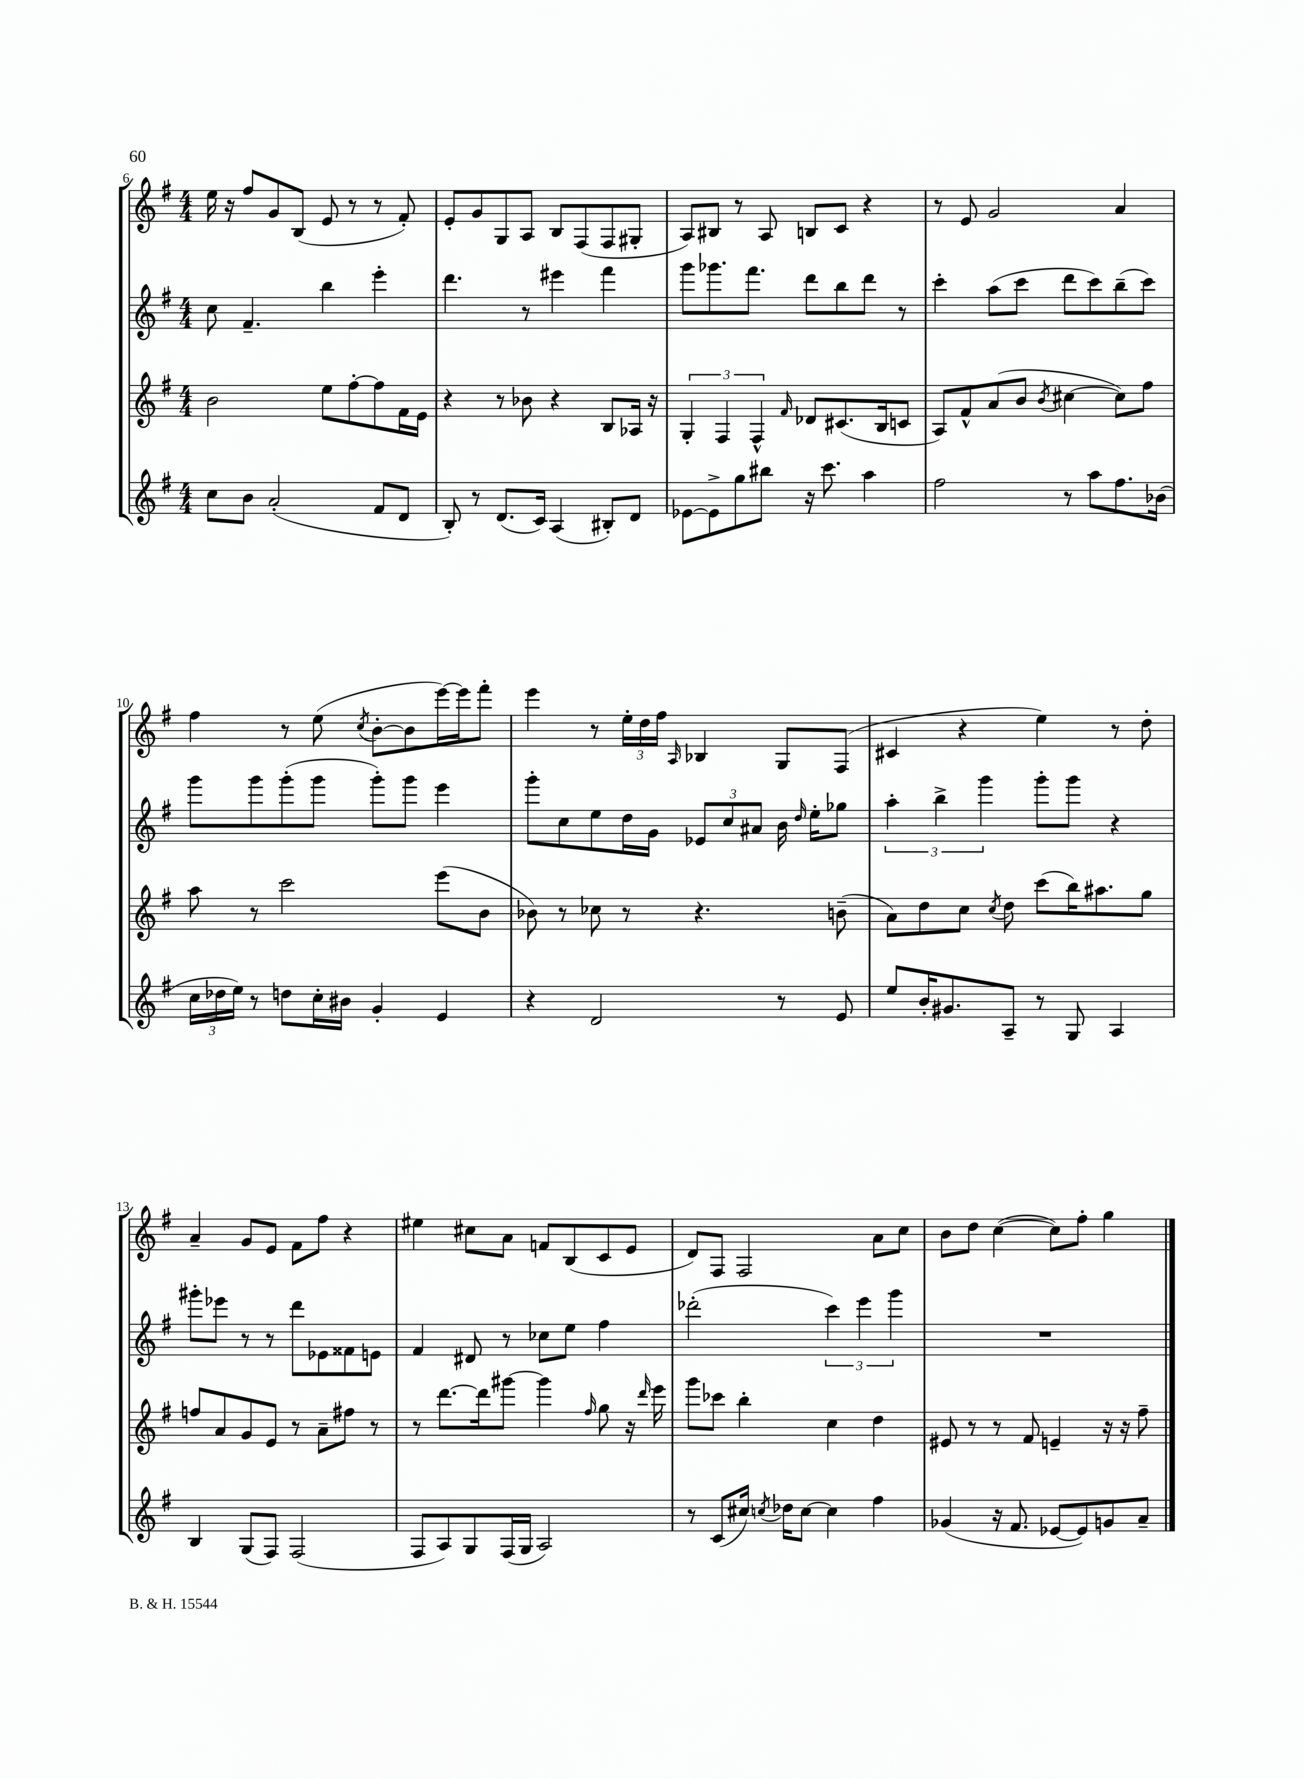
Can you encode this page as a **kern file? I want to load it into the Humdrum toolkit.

**kern	**kern	**kern	**kern
*staff4	*staff3	*staff2	*staff1
*clefG2	*clefG2	*clefG2	*clefG2
*k[f#]	*k[f#]	*k[f#]	*k[f#]
*M4/4	*M4/4	*M4/4	*M4/4
8cc	2b	8cc	16ee
.	.	.	16r
8b	.	4.f#~	8ff#
(2a'	.	.	8g
.	.	.	(8B
.	8ee	4bb	8e
.	[8ff#'	.	8r
8f#	8ff#]	4eee'	8r
8d	16f#	.	8f#')
.	16e	.	.
=	=	=	=
8B')	4r	4.ddd	8e'
8r	.	.	8g
(8.d	8r	.	8G
.	8b-	8r	8A
16c)	.	.	.
(4A	4r	4eee#	8B
.	.	.	(8F#
8B#')	8B	4fff#	8F#
8d	16A-	.	8G#'
.	16r	.	.
=	=	=	=
[8e-	6G'	8ggg	8A)
8e-^]	.	8.ggg-	8B#
.	6F#	.	.
8gg	.	.	8r
.	.	8.fff#	.
.	6F#^^	.	.
8bb#	.	.	8A
.	16qqf#	.	.
16r	8d-	8ddd	8B
8.ccc	.	.	.
.	(8.c#	8bb	8c
4aa	.	8ddd	4r
.	16B	.	.
.	8c	8r	.
=	=	=	=
2ff#	8A)	4ccc'	8r
.	8f#^^	.	8e
.	(8a	(8aa	2g
.	8b	8ccc	.
.	8qb	.	.
8r	[4cc#	8ddd	.
8aa	.	8ccc)	.
8.ff#	8cc#])	(8bb~	4a
.	8ff#	8ccc)	.
(16b-	.	.	.
=	=	=	=
24cc	8aa	8ggg	4ff#
24dd-	.	.	.
24ee)	.	.	.
8r	8r	8ggg	.
8dd	2ccc	(8ggg'	8r
16cc'	.	8ggg	(8ee
16b#	.	.	.
.	.	.	8qcc
4g'	.	8ggg')	[8b'
.	.	8ggg	8b]
4e	(8eee	4eee	[16eee)
.	.	.	16eee]
.	8b	.	8fff#'
=	=	=	=
4r	8b-)	8ggg'	4eee
.	8r	8cc	.
2d	8cc-	8ee	8r
.	8r	16dd	24ee'
.	.	.	24dd
.	.	16g	.
.	.	.	24ff#
.	.	.	16qqA
.	4.r	12e-	4B-
.	.	12cc	.
.	.	12a#	.
8r	.	16b	8G
.	.	16qqdd	.
.	.	16ee'	.
8e	(8b~	8gg-	(8F#
=	=	=	=
8ee	8a)	6aa'	4c#
16b'	8dd	.	.
.	.	6bb^	.
8.g#	.	.	.
.	8cc	.	4r
.	.	6ggg	.
.	8qcc	.	.
8A~	8dd	.	.
8r	(8ccc	8ggg'	4ee)
8G	16bb)	8ggg	.
.	8.aa#	.	.
4A	.	4r	8r
.	8gg	.	8dd'
=	=	=	=
4B	8ff	8ggg#'	4a~
.	8a	8eee-	.
(8G	8g	8r	8g
8F#)	8e	8r	8e
(2F#	8r	8ddd	8f#
.	8a~	8e-	8ff#
.	8ff#	8f##	4r
.	8r	8e	.
=	=	=	=
8F#	8r	4f#	4ee#
8A)	[8.ddd	.	.
8G	.	8d#	8cc#
.	16ddd]	.	.
(16F#	[8ggg#	8r	8a
16G	.	.	.
2A)	4ggg#]	8cc-	8f
.	.	8ee	(8B
.	16qqff#	.	.
.	8gg	4ff#	8c
.	16r	.	8e
.	16qqddd	.	.
.	16eee	.	.
=	=	=	=
8r	8ggg	(2ddd-'	8d)
(8c	8ccc-	.	8F#
16cc#)	4bb'	.	2F#
8qcc	.	.	.
16dd-	.	.	.
[8cc	.	.	.
4cc]	4cc	6ccc)	.
.	.	6eee	.
4ff#	4dd	.	8a
.	.	6ggg	.
.	.	.	8cc
=	=	=	=
(4g-	8e#	1r	8b
.	8r	.	8dd
16r	8r	.	([4cc
8.f#	.	.	.
.	8f#	.	.
[8e-	4e~	.	8cc])
8e-])	.	.	8ff#'
8g	16r	.	4gg
.	16r	.	.
8a~	8ff#~	.	.
==	==	==	==
*-	*-	*-	*-
